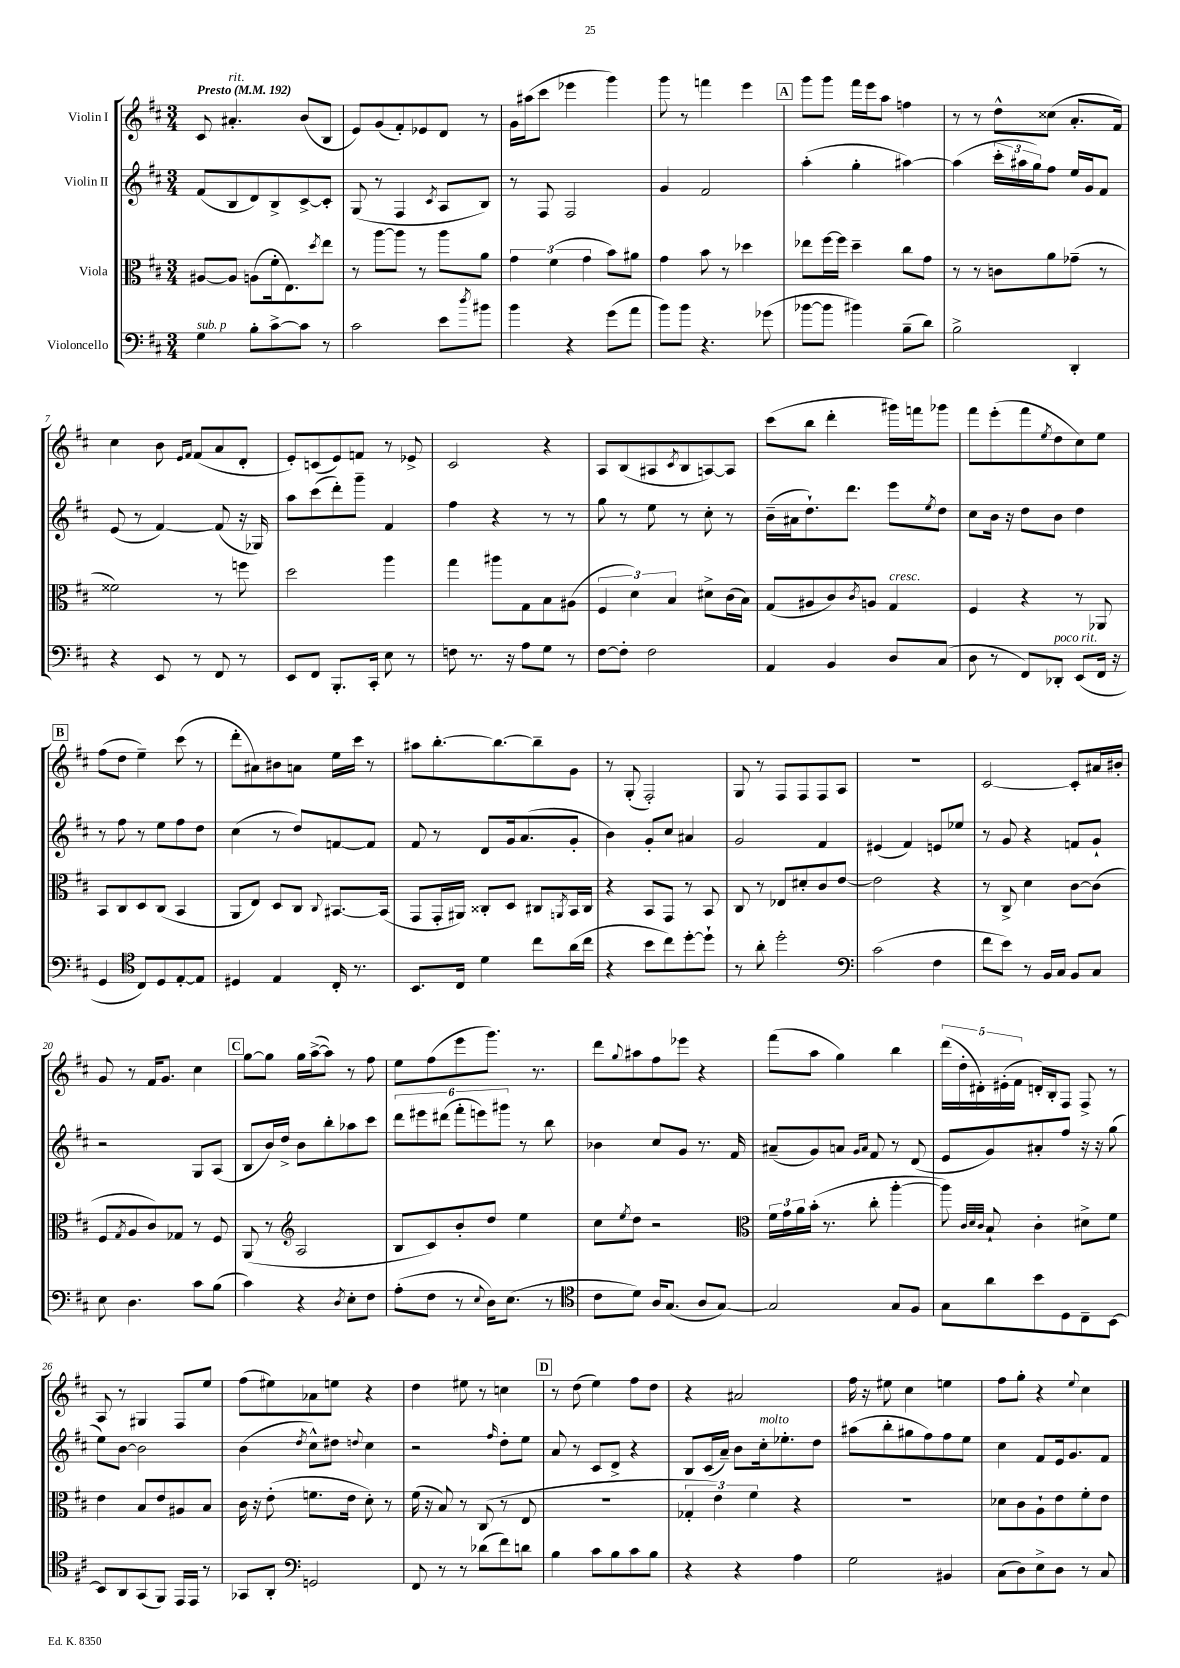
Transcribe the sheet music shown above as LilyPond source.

<<
\new StaffGroup <<
\new Staff = "s0" \with { instrumentName = "Violin I" } {
    \clef treble \key d \major \numericTimeSignature \time 3/4 \tempo "Presto" 4 = 192
    cis'8 ais'4.-.^\markup { \italic "rit." } b'8( b8 |
    e'8) g'8( fis'8-.) ees'8 d'8 r8 |
    g'16 ais''16( cis'''8 ees'''4 g'''4) |
    g'''8 r8 f'''4 e'''4 |
    \mark \markup { \box "A" } g'''8 g'''8 fis'''16 e'''16 a''8 f''4 |
    r8 r8 d''8-^ cisis''8( a'8.-. fis'16) |
    cis''4 b'8 \grace { e'16 fis'16 } fis'8( a'8 d'8-. |
    e'8-.) c'8( e'8) f'8 r8 ees'8-> |
    cis'2 r4 |
    a8 b8( ais8 \acciaccatura { cis'8 } b8 a8~) a8 |
    cis'''8( b''8 d'''4-. gis'''16) f'''16 ges'''8 |
    fis'''8 e'''8-.( fis'''8 \acciaccatura { e''8 } d''8 cis''8) e''8 |
    \mark \markup { \box "B" } fis''8( d''8 e''4--) cis'''8( r8 |
    d'''8-. ais'8) bis'8 a'8 e''16 cis'''16 r8 |
    ais''8 b''8.~-. b''8.~ b''8-- g'8 |
    r8 g8-.( fis2-.) |
    g8 r8 fis8 fis8 fis8 a8 |
    R2. |
    cis'2~ cis'8-. ais'16 bis'16-. |
    g'8 r8 fis'16 g'8. cis''4 |
    \mark \markup { \box "C" } g''8~ g''8 g''16 a''16~->( a''8) r8 fis''8 |
    e''8 fis''8( e'''8 g'''8.) r8. |
    d'''8 \appoggiatura { g''8 } ais''8 fis''8 ees'''8 r4 |
    fis'''8( a''8 g''4) b''4 |
    \tuplet 5/4 { d'''16( d''16-. dis'16-.) eis'16-.( fis'16 } d'16-.) b16-. fis8 fis8-> r8 |
    a8 r8 gis4 fis8 e''8 |
    fis''8( eis''8) aes'8 e''8 r4 |
    d''4 eis''8 r8 c''4 |
    \mark \markup { \box "D" } r8 d''8( e''4) fis''8 d''8 |
    r4 ais'2 |
    fis''16 r16 eis''8 cis''4 e''4 |
    fis''8 g''8-. r4 \appoggiatura { e''8 } cis''4 \bar "|." |
}
\new Staff = "s1" \with { instrumentName = "Violin II" } {
    \clef treble \key d \major \numericTimeSignature \time 3/4
    fis'8( b8 d'8) b8-> cis'8~-> cis'8-. |
    g8( r8 fis4 \acciaccatura { cis'8 } a8 b8) |
    r8 fis8 fis2 |
    g'4 fis'2 |
    \mark \markup { \box "A" } a''4-.( g''4-. ais''4~) |
    ais''4( \tuplet 3/2 { cis'''16-. ais''16 g''16) } fis''8 e''16 g'16 fis'8 |
    e'8( r8 fis'4~) fis'8( r16 ges16) |
    a''8 cis'''8( d'''8-.) g'''8-- fis'4 |
    fis''4 r4 r8 r8 |
    g''8 r8 e''8 r8 cis''8-. r8 |
    b'16--( ais'16 d''8.-!) d'''8. e'''8 \acciaccatura { e''8 } d''8 |
    cis''8 b'16 r16 d''8 b'8 d''4 |
    \mark \markup { \box "B" } r8 fis''8 r8 e''8 fis''8 d''8 |
    cis''4( r8 d''8) f'8~ f'8 |
    fis'8 r8 d'8 g'16 a'8.( g'8-. |
    b'4) g'8-. cis''8 ais'4 |
    g'2 fis'4 |
    eis'4( fis'4) e'8 ees''8 |
    r8 g'8 r4 f'8 g'8-! |
    r2 g8 a8( |
    \mark \markup { \box "C" } b8 b'16) d''16-> b'8 b''8-. aes''8 cis'''8 |
    \tuplet 6/4 { d'''8 eis'''8 dis'''8( fis'''8-. e'''8) gis'''8 } r8 b''8 |
    bes'4 cis''8 g'8 r8. fis'16 |
    ais'8--( g'8) a'8 \grace { g'16 a'16 } fis'8 r8 d'8( |
    e'8 g'8) ais'8-. fis''8 r16 r16 g''8( |
    e''8) b'8~ b'2 |
    b'4( \acciaccatura { d''8 } cis''8-^) dis''8 \appoggiatura { d''8 } cis''4 |
    r2 \grace { fis''16 } d''8-. e''8 |
    \mark \markup { \box "D" } a'8 r8 cis'8 d'8-> r4 |
    b8 cis'16( a'16--) b'8 cis''16-.^\markup { \italic "molto" } ees''8.-. d''8 |
    ais''8( b''8-. gis''8 fis''8) fis''8 e''8 |
    cis''4 fis'8 e'16 g'8. fis'8 \bar "|." |
}
\new Staff = "s2" \with { instrumentName = "Viola" } {
    \clef alto \key d \major \numericTimeSignature \time 3/4
    ais8~ ais8 a8( fis'16-. e8.) \acciaccatura { d''8 } e''8 |
    r8 a''8~ a''8 r8 a''8 a'8 |
    \tuplet 3/2 { g'4 fis'4( g'4 } b'8) ais'8 |
    g'4 b'8 r8 des''4 |
    \mark \markup { \box "A" } ees''8 fis''16~ fis''16 d''4-- cis''8 g'8 |
    r8 r8 c'8 a'8 ges'8--( r8 |
    fisis'2) r8 f''8 |
    d''2 a''4 |
    g''4 ais''8 g8 b8 ais8( |
    \tuplet 3/2 { fis4 d'4) b4 } dis'8-> cis'16( b16) |
    g8( ais8 cis'8) \acciaccatura { cis'8 } a8 g4^\markup { \italic "cresc." } |
    fis4 r4 r8 aes,8 |
    \mark \markup { \box "B" } b,8 cis8 d8 cis8( b,4 |
    a,8 e8) d8 cis8 \appoggiatura { cis8 } bis,8.~ bis,16( |
    g,8 g,16-. ais,16) cisis8-. d8 cis8 \acciaccatura { a,8 } b,16 cis16 |
    r4 b,8 g,8 r8 b,8 |
    cis8 r8 ees8 dis'8-. cis'8 e'8~ |
    e'2 r4 |
    r8 cis8-> d'4 cis'8~ cis'8( |
    fis8 \acciaccatura { g8 } a8 cis'8) ges8 r8 fis8 |
    \mark \markup { \box "C" } a,8( r8 \clef treble a2 |
    b8 cis'8) b'8-. d''8 e''4 |
    cis''8 \acciaccatura { e''8 } d''8 r2 |
    \clef alto \tuplet 3/2 { fis'16 g'16 a'16 } b'16-.( r8. cis''8-. a''4~-. |
    a''8) \grace { cis'32 d'32 cis'32 } b8-! cis'4-. dis'8-> fis'8 |
    e'4 b8 e'8 ais8 b8 |
    cis'16 r16 e'8-.( f'8. e'16 d'8-.) r8 |
    fis'16( r16 b8) r8 cis8( r8 e8 |
    \mark \markup { \box "D" } R2. |
    \tuplet 3/2 { ges4-. e'4) fis'4 } r4 |
    R2. |
    des'8 cis'8 a8-! e'8 fis'8-. e'8 \bar "|." |
}
\new Staff = "s3" \with { instrumentName = "Violoncello" } {
    \clef bass \key d \major \numericTimeSignature \time 3/4
    g4^\markup { \italic "sub. p" } b8-. cis'8~-> cis'8 r8 |
    cis'2 e'8 \acciaccatura { d''8 } bis'8 |
    b'4 r4 g'8( a'8 |
    b'8) b'8 r4. ges'8( |
    \mark \markup { \box "A" } bes'8~ bes'8 bis'4) b8--( d'8) |
    b2-> d,4-. |
    r4 e,8 r8 fis,8 r8 |
    e,8 fis,8 b,,8.-. cis,16-. e8 r8 |
    f8 r8. r16 a8 g8 r8 |
    fis8~ fis8-. fis2 |
    a,4 b,4 d8 cis8( |
    d8 r8 fis,8) des,8-.^\markup { \italic "poco rit." } e,8( fis,16 r16 |
    \mark \markup { \box "B" } g,4 \clef tenor cis8) d8 e8~-. e8 |
    dis4 e4 cis16-. r8. |
    b,8. cis16 d'4 cis''8 a'16( cis''16 |
    r4 b'8 cis''8) d''8~-. d''8-! |
    r8 a'8-. d''2-. |
    \clef bass cis'2( fis4 |
    fis'8 e'8) r8 b,16 cis16 b,8 cis8 |
    e8 d4. cis'8 b8( |
    \mark \markup { \box "C" } cis'4) r4 \acciaccatura { d8 } e8-. fis8 |
    a8-.( fis8 r8 \appoggiatura { e8 } d16) e8.( r8 |
    \clef tenor cis'8 d'8) a16 g8.( a8 g8~) |
    g2 g8 fis8 |
    g8 a'8 b'8 d8 cis8-- b,8~ |
    b,8 a,8 g,8( fis,8) e,16 e,16 r8 |
    ges,8 a,8-. \clef bass g,2 |
    fis,8 r8 r8 des'8( fis'8) d'8 |
    \mark \markup { \box "D" } b4 cis'8 b8 cis'8 b8 |
    r4 r4 a4 |
    g2 bis,4 |
    cis8( d8) e8-> d8 r8 cis8 \bar "|." |
}
>>
>>
